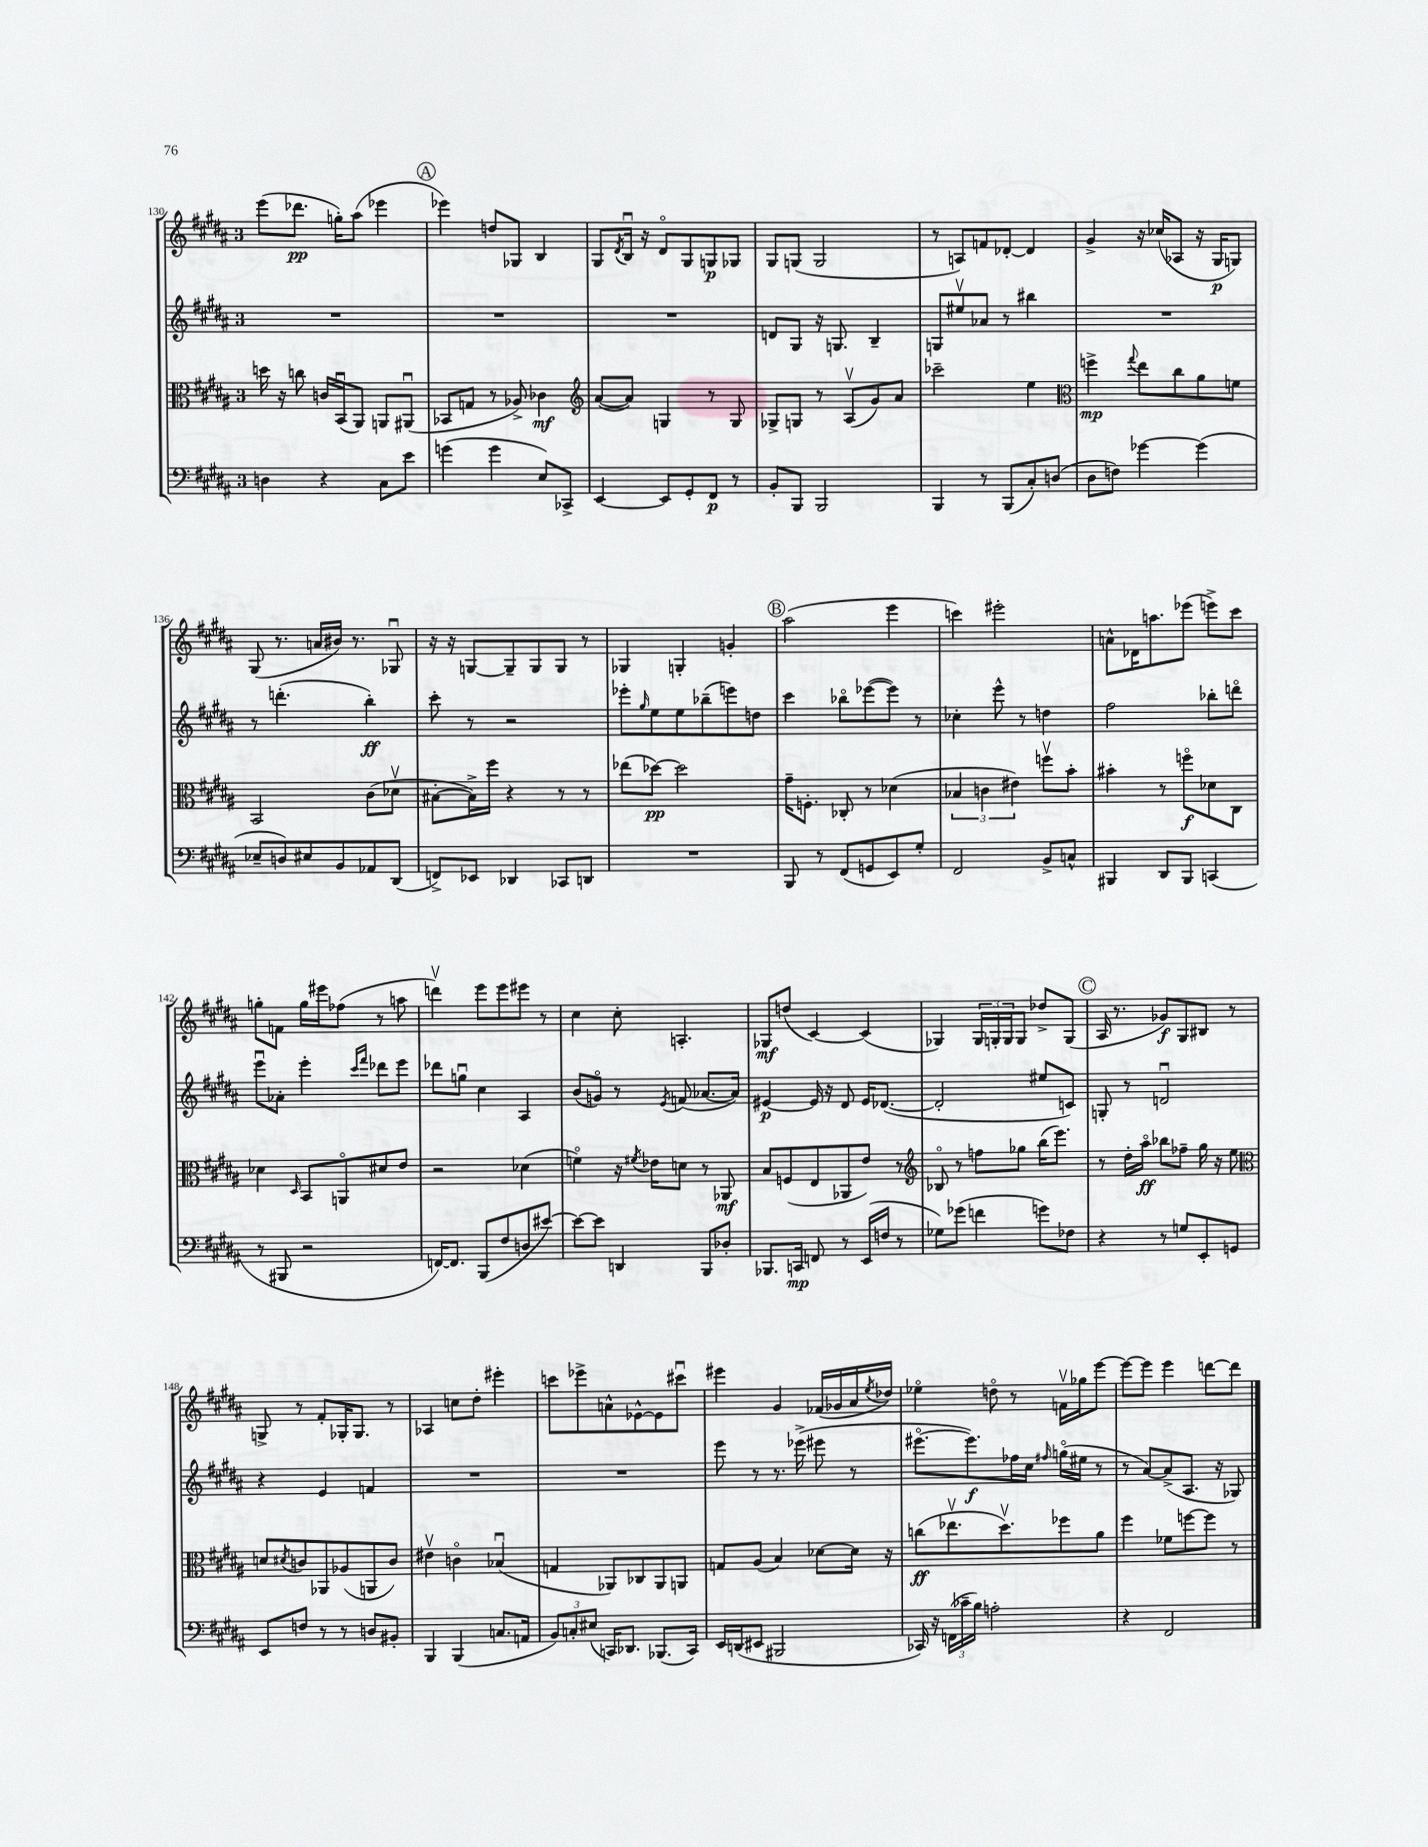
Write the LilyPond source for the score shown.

<<
\new StaffGroup <<
\new Staff = "s0" {
    \clef treble \key b \major \once \override Staff.TimeSignature.style = #'single-digit \time 3/4
    e'''8( des'''8.\pp g''16-.) ais''8( ees'''4 |
    \mark \markup { \circle "A" } ees'''4) d''8 ges8 b4 |
    gis8 \acciaccatura { dis'8 } b16\downbow r16 dis'8\flageolet gis8 g8\p ges8 |
    gis8 g8( g2 |
    r8 a8) f'8 des'8~-. des'4 |
    gis'4-> r16 ces''16( aes8 r16 gis16\p g8) |
    gis8( r8. a'16 bis'16) r8. ges8\downbow |
    r16 r16 g8~ g8-- g8 g8 r8 |
    ges4 g4-. g'4-. |
    \mark \markup { \circle "B" } ais''2( e'''4 |
    c'''4) eis'''2-. |
    a'8-^ des'16 a''8. ees'''8( e'''8->) cis'''8 |
    g''8-. f'8 g''16 eis'''16 fes''8( r8 a''8 |
    d'''4\upbow) e'''8 e'''8 eis'''8 r8 |
    cis''4 cis''8-. a4.-. |
    ges8\mf d''8( cis'4~) cis'4( |
    ges4) \tuplet 3/2 { ges16 g16-. g16 } g8 des''8-> g8( |
    \mark \markup { \circle "C" } ais16 r8. ges'8\f) gis8 bis8 r8 |
    g8-> r8 fis'8-. ges16-. ges8. r8 |
    aes4 c''8 dis''8-. eis'''4-. |
    c'''8 ees'''8-> a'8-^ ees'8~-^ ees'8 cis'''8\downbow |
    eis'''4 gis'4 fes'16( ges'16 ais'16 \acciaccatura { e''8 } des''16) |
    ees''4\flageolet d''8\flageolet r8 f'16\upbow ges''16 e'''8~ |
    e'''8~ e'''8 e'''4 d'''8~ d'''8 \bar "|." |
}
\new Staff = "s1" {
    \clef treble \key b \major \once \override Staff.TimeSignature.style = #'single-digit \time 3/4
    R2. |
    \mark \markup { \circle "A" } R2. |
    R2. |
    d'8 gis8 r16 g8. b4-- |
    g8 eis''8\upbow aes'8 r8 bis''4 |
    R2. |
    r8 d'''4.-.( b''4-.\ff) |
    cis'''8-. r8 r2 |
    ees'''8-. \grace { gis''16 } e''8 e''8 bes''8--( e'''8) d''8 |
    \mark \markup { \circle "B" } cis'''4 bes''8\flageolet ees'''8~( ees'''8) r8 |
    ces''4-. e'''8-^ r8 d''4 |
    fis''2 bes''8-. d'''8\flageolet |
    e'''8\downbow aes'8-. e'''4-. \grace { cis'''16 fis'''16 } des'''8 e'''8 |
    des'''8 g''8\downbow cis''4 ais4 |
    b'8( g'8\flageolet) r8 \acciaccatura { e'8 } f'8( aes'8.~ aes'16) |
    eis'4~\p eis'16 r16 dis'8 eis'16 des'8.~( |
    des'2-. eis''8 c'8) |
    \mark \markup { \circle "C" } g8-. r8 d'2\downbow |
    r4 e'4 f'4 |
    R2. |
    R2. |
    e'''8 r8 r8. ees'''16->( eis'''8 r8 |
    eis'''8.~\flageolet eis'''8.\f) fes''16 cis''16 \grace { fis''16 } g''16\flageolet( eis''16 r8 |
    r8 ais'8~) ais'8->( ais8. r16 ges8) \bar "|." |
}
\new Staff = "s2" {
    \clef alto \key b \major \once \override Staff.TimeSignature.style = #'single-digit \time 3/4
    d''16 r16 c''8 c'16 b,16\downbow( ais,8) a,8 ais,8\downbow( |
    \mark \markup { \circle "A" } bes,8 g8 r8 aes8->) ces'4\mf |
    \clef treble ais'8~( ais'8) g4 r8 g8 |
    ges8-> g8 r8 ais8\upbow( gis'8) ais'8 |
    ces'''2-- e''4 |
    \clef alto f''4->\mp \appoggiatura { gis''8 } e''8 cis''8 ais'8 f'8 |
    b,2 cis'8( des'8\upbow |
    bis8~-. bis16->) fis''16 r4 r8 r8 |
    ees''8( des''8~\pp) des''2 |
    \mark \markup { \circle "B" } gis'16-- f8.-. ces8-. r8 des'4( |
    \tuplet 3/2 { bes4 c'4 eis'4) } f''8\upbow b'8-. |
    bis'4-. r8 f''8\flageolet\f des'8 cis8 |
    des'4 \grace { dis16 } b,8 a,8\flageolet dis'8 e'8 |
    r2 des'4( |
    f'4\flageolet) r16 \acciaccatura { fis'8 } ees'16 d'8 r8 aes,8\mf |
    b8 f8( e8 aes,8 e'8) r8 |
    \clef treble bes8\flageolet r8 f''8 ges''8 b''16( e'''8.) |
    \mark \markup { \circle "C" } r8 dis''16-. ais''16\flageolet\ff bes''8 fes''8-- gis''16 r16 e''8 |
    \clef alto d'8 \acciaccatura { dis'8 } c'8 aes,8 aes8( a,8 c'8) |
    eis'4\upbow c'4\flageolet bes4\downbow( |
    g4 aes,8) ces8 aes,8 a,8 |
    g8 ais8( b4) des'8~ des'16 r16 |
    c''8\ff( ees''8.\upbow dis''8.\upbow) fes''8 ais'8 |
    fis''4 fes'8 f''8~ f''8 r8 \bar "|." |
}
\new Staff = "s3" {
    \clef bass \key b \major \once \override Staff.TimeSignature.style = #'single-digit \time 3/4
    d4 r4 cis8 e'8 |
    \mark \markup { \circle "A" } g'4( g'4 e8) ces,8-> |
    e,4~ e,8 gis,8-. fis,8\p r8 |
    b,8-. b,,8 b,,2 |
    b,,4 r8 b,,8( cis8-.) d8( |
    dis8 f8) ges'4~ ges'4( |
    ees8-- d8) eis8 b,8 aes,8 dis,8( |
    f,8->) ees,8 des,4 ces,8 d,8 |
    R2. |
    \mark \markup { \circle "B" } b,,8 r8 fis,8( g,8 e,8) gis8-. |
    fis,2 b,8-> c8-^ |
    bis,,4 dis,8 bis,,8 c,4( |
    r8 bis,,8 r2 |
    f,16~) f,8. b,,8( fis8 d8 eis'8~) |
    eis'8~ eis'8 d,4 b,,8 des8-. |
    bes,,8. c,16\mp f,8 r8 e,16( f16 r8 |
    ges8) ges'8( f'4 g'8) fes8 |
    \mark \markup { \circle "C" } r4 r8 g8 e,8-. g,8 |
    e,8 f8 r8 r8 d8 bis,8-. |
    b,,4 b,,4( c8. a,16 |
    \tuplet 3/2 { b,8) c8-. eis8( } c,16) des,8. bes,,8.( c,16) |
    e,16 d,16( eis,8 bis,,2 |
    ces,16) r16 \tuplet 3/2 { f,16( ces'16-- b16) } a2-. |
    r4 fis,2 \bar "|." |
}
>>
>>
\layout { \context { \Score currentBarNumber = #130 } }
